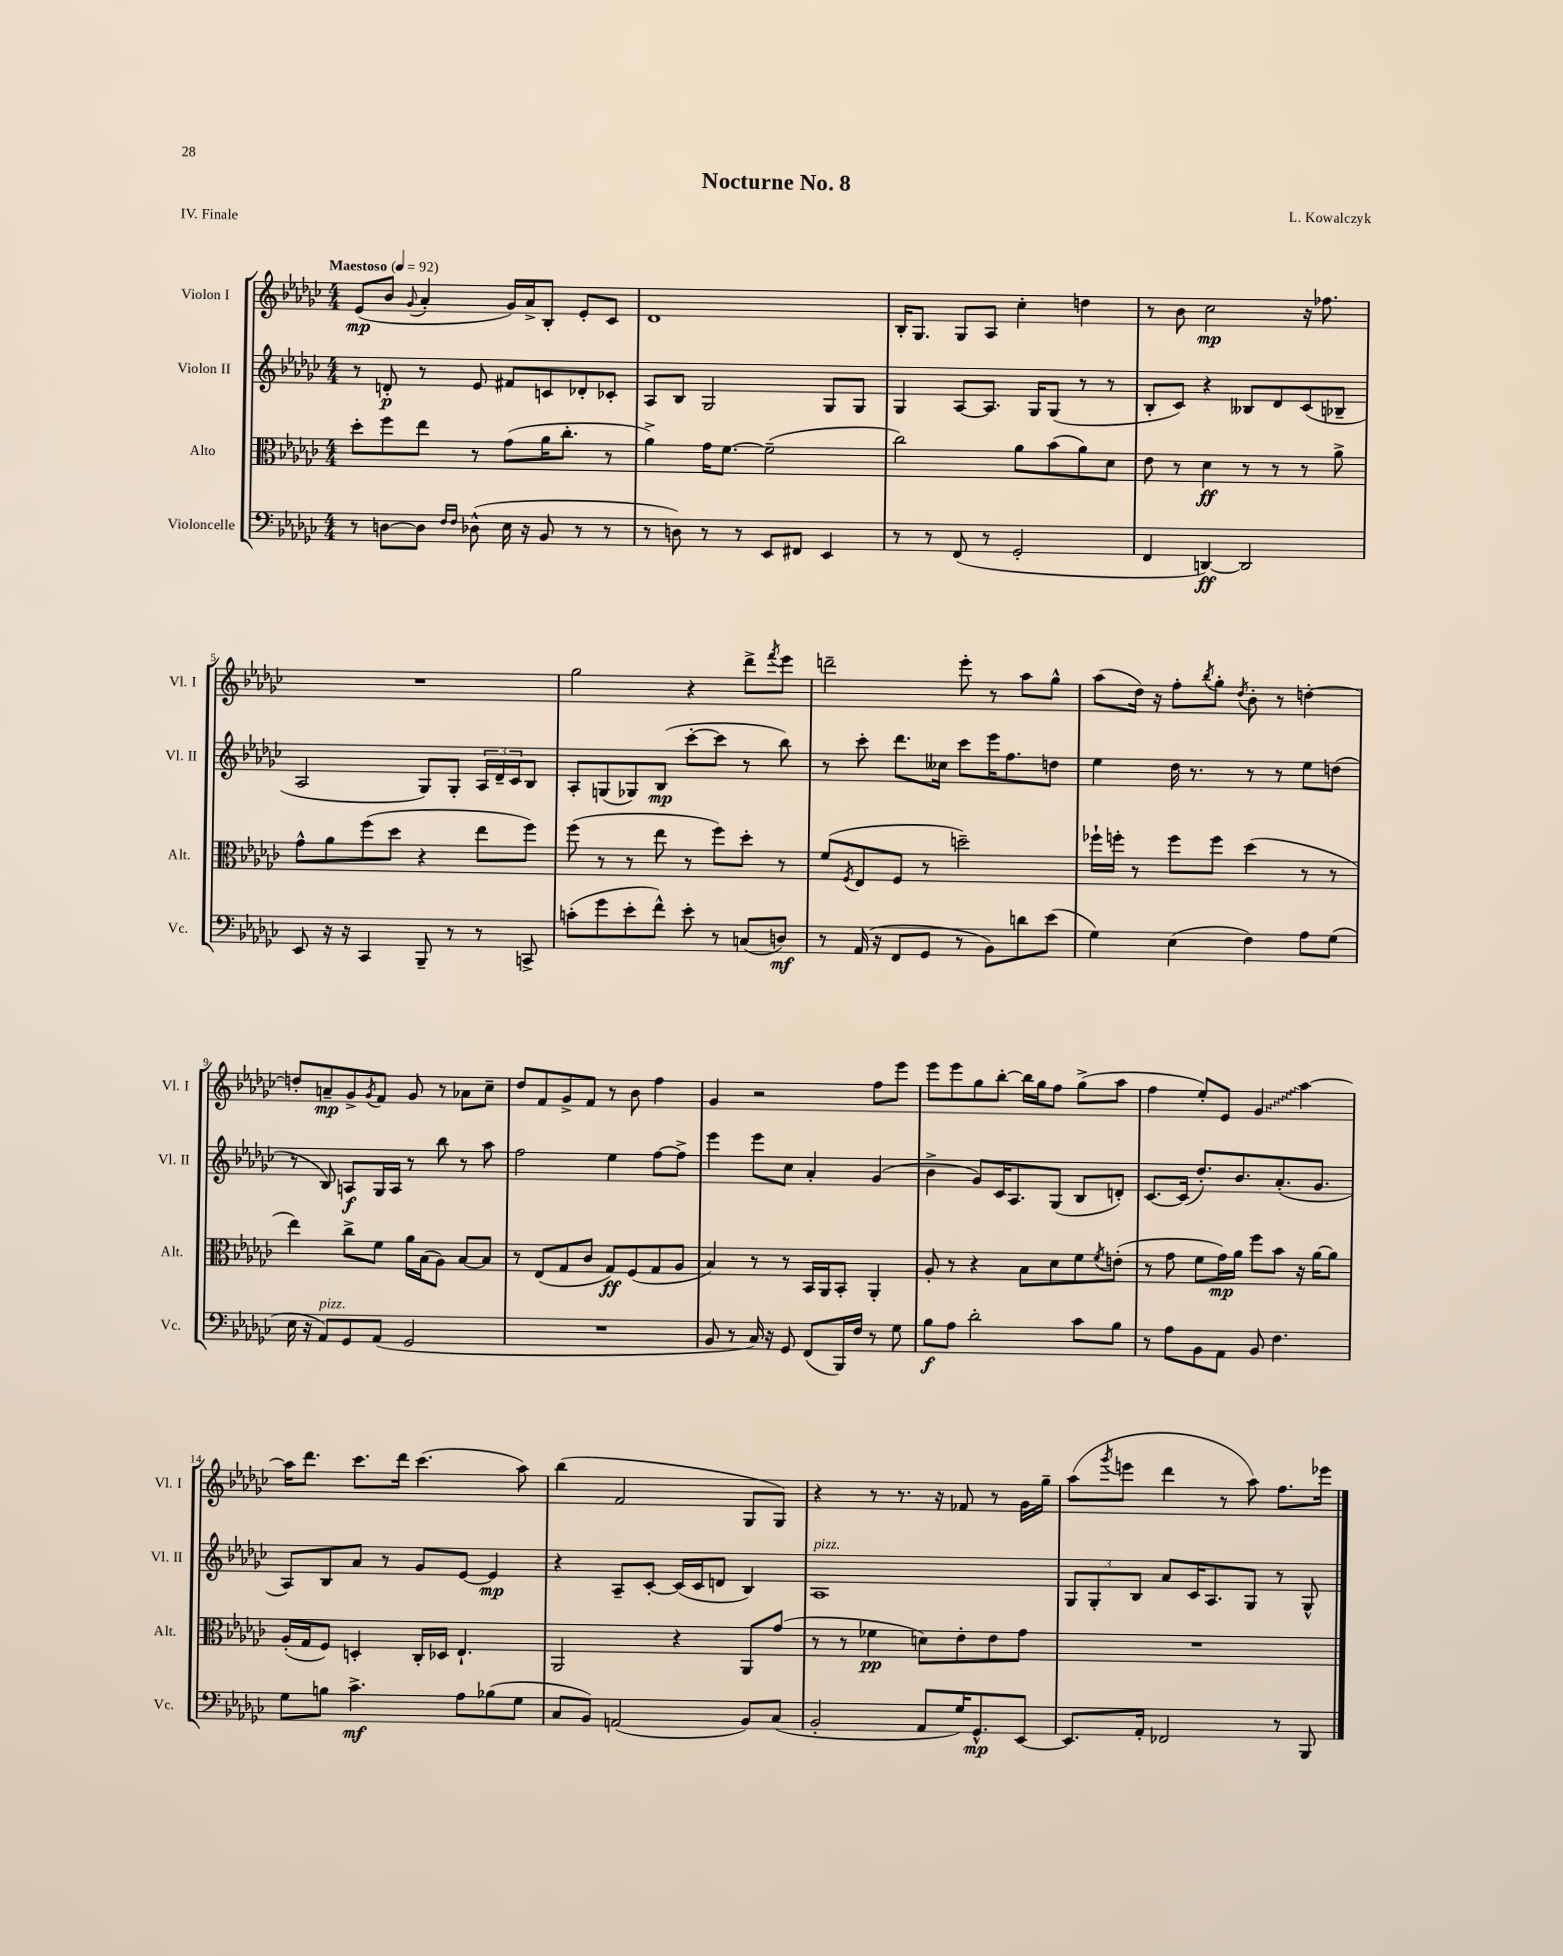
\header { title = "Nocturne No. 8" composer = "L. Kowalczyk" piece = "IV. Finale" }
<<
\new StaffGroup <<
\new Staff = "s0" \with { instrumentName = "Violon I" shortInstrumentName = "Vl. I" } {
    \clef treble \key ges \major \numericTimeSignature \time 4/4 \tempo "Maestoso" 4 = 92
    ees'8\mp( bes'8 \appoggiatura { ges'8 } aes'4-. ges'16) aes'16-> bes8-. ees'8-. ces'8 |
    des'1 |
    bes16-. ges8. ges8 aes8 ces''4-. d''4 |
    r8 bes'8 ces''2\mp r16 fes''8. |
    R1 |
    ges''2 r4 des'''8-> \acciaccatura { f'''8 } ees'''8 |
    d'''2-- ees'''8-. r8 aes''8 ges''8-^ |
    aes''8( des''16) r16 f''8-. \acciaccatura { bes''8 } ges''8-. \acciaccatura { des''8 } bes'8-. r8 d''4~-. |
    d''8-. a'8--\mp ges'8-> \acciaccatura { ges'8 } f'8 ges'8 r8 aes'8 ces''8-- |
    des''8 f'8 ges'8-> f'8 r8 bes'8 f''4 |
    ges'4 r2 f''8 ees'''8 |
    ees'''8 ees'''8 ges''8 bes''8~-. bes''16 ges''16 f''8 ges''8->( aes''8 |
    f''4 ees''8-.) ees'8 \once \override Glissando.style = #'zigzag ges'4\glissando aes''4~ |
    aes''16 des'''8. ces'''8. des'''16 ces'''4.( aes''8) |
    bes''4( f'2 ges8 ges8) |
    r4 r8 r8. r16 fes'8 r8 ges'16 ges''16-- |
    aes''8( \acciaccatura { ges'''8 } e'''8 des'''4 r8 aes''8) f''8. ees'''16 \bar "|." |
}
\new Staff = "s1" \with { instrumentName = "Violon II" shortInstrumentName = "Vl. II" } {
    \clef treble \key ges \major \numericTimeSignature \time 4/4
    r8 d'8-.\p r8 ees'8 fis'8 c'8 des'8-. ces'8-. |
    aes8 bes8 ges2 ges8 ges8 |
    ges4 aes8~ aes8. ges16 ges8( r8 r8 |
    bes8-. ces'8) r4 beses8 des'8 ces'8( bes8-- |
    aes2 ges8) ges8-. \tuplet 3/2 { aes16 des'16-- ces'16 } bes8 |
    aes8-. g8( ges8) bes8\mp( ces'''8~-. ces'''8 r8 bes''8) |
    r8 ces'''8-. des'''8. ceses''16 ces'''8 ees'''16 f''8. d''8 |
    ees''4 des''16 r8. r8 r8 ees''8 d''8( |
    r8 bes8) a8\f ges16 a16 r8 bes''8 r8 aes''8 |
    f''2 ees''4 f''8~ f''8-> |
    ees'''4 ees'''8 ces''8 aes'4-. ges'4( |
    bes'4-> ges'8) ces'16 aes8. ges8( bes8 d'8-.) |
    ces'8.~ ces'16( des''8.-.) bes'8. aes'8.-.( ges'8. |
    aes8) bes8 aes'8 r8 ges'8 ees'8~ ees'4\mp |
    r4 aes8-- ces'8~-. ces'16( ces'16 d'8 bes4) |
    aes1^\markup { \italic "pizz." } |
    \tuplet 3/2 { ges8 ges8-. bes8 } aes'8 ces'16 aes8. ges8 r8 ges8-^ \bar "|." |
}
\new Staff = "s2" \with { instrumentName = "Alto" shortInstrumentName = "Alt." } {
    \clef alto \key ges \major \numericTimeSignature \time 4/4
    des''8-. f''8 ees''8 r8 ges'8( aes'16 ces''8.-. r8 |
    aes'4->) ges'16 f'8.~ f'2--( |
    ces''2) aes'8 bes'8( aes'8) des'8 |
    ees'8 r8 des'4\ff r8 r8 r8 aes'8-> |
    ges'8-^ aes'8 f''8( des''8 r4 ees''8 f''8) |
    f''8( r8 r8 ees''8 r8 f''8) des''8-. r8 |
    f'8( \acciaccatura { f8 } ees8 f8 r8 d''2--) |
    fes''16-! f''16-. r8 f''8 f''8 des''4( r8 r8 |
    ees''4) ces''8-> f'8 aes'16 bes16( aes8) bes8~ bes8 |
    r8 ees8( ges8 ces'8 ges8\ff) f8( ges8 aes8 |
    bes4) r8 r8 bes,16 aes,16 bes,8-. aes,4-. |
    aes8-. r8 r4 bes8 des'8 f'8 \acciaccatura { f'8 } e'8-.( |
    r8 ges'8 f'8 ges'16\mp) aes'16 f''8 bes'8 r16 aes'16~ aes'8 |
    aes16-.( ges16 f8) d4-. ces16-. des16 ees4.-! |
    aes,2 r4 aes,8 ges'8( |
    r8 r8 fes'4\pp d'8) ees'8-. ees'8 ges'8 |
    R1 \bar "|." |
}
\new Staff = "s3" \with { instrumentName = "Violoncelle" shortInstrumentName = "Vc." } {
    \clef bass \key ges \major \numericTimeSignature \time 4/4
    r8 d8~ d8 \grace { f16 f16 } des8-^( ees16 r16 bes,8 r8 r8 |
    r8 d8) r8 r8 ees,8 fis,8 ees,4 |
    r8 r8 f,8( r8 ges,2-. |
    f,4 d,4~\ff) d,2 |
    ees,8 r16 r16 ces,4 bes,,8-- r8 r8 c,8-> |
    c'8-.( ges'8 ees'8-. f'8-^) ees'8-. r8 c8( d8\mf) |
    r8 aes,16( r16 f,8 ges,8 r8 bes,8) d'8 ees'8( |
    ges4) ees4( f4) aes8 ges8( |
    ees16 r16 aes,8^\markup { \italic "pizz." }) ges,8 aes,8( ges,2 |
    R1 |
    bes,8 r8 ces16) r16 ges,8 f,8( bes,,16) f16 r8 ges8 |
    bes8\f aes8 des'2-. ces'8 bes8 |
    r8 aes8 bes,8 aes,8 bes,8 f4. |
    ges8 b8 ces'4.->\mf aes8 bes8( ges8 |
    ces8 bes,8) a,2( bes,8) ces8( |
    bes,2-. aes,8 ges16) ges,8.-^\mp ees,8~ |
    ees,8. aes,16-. fes,2 r8 bes,,8 \bar "|." |
}
>>
>>
